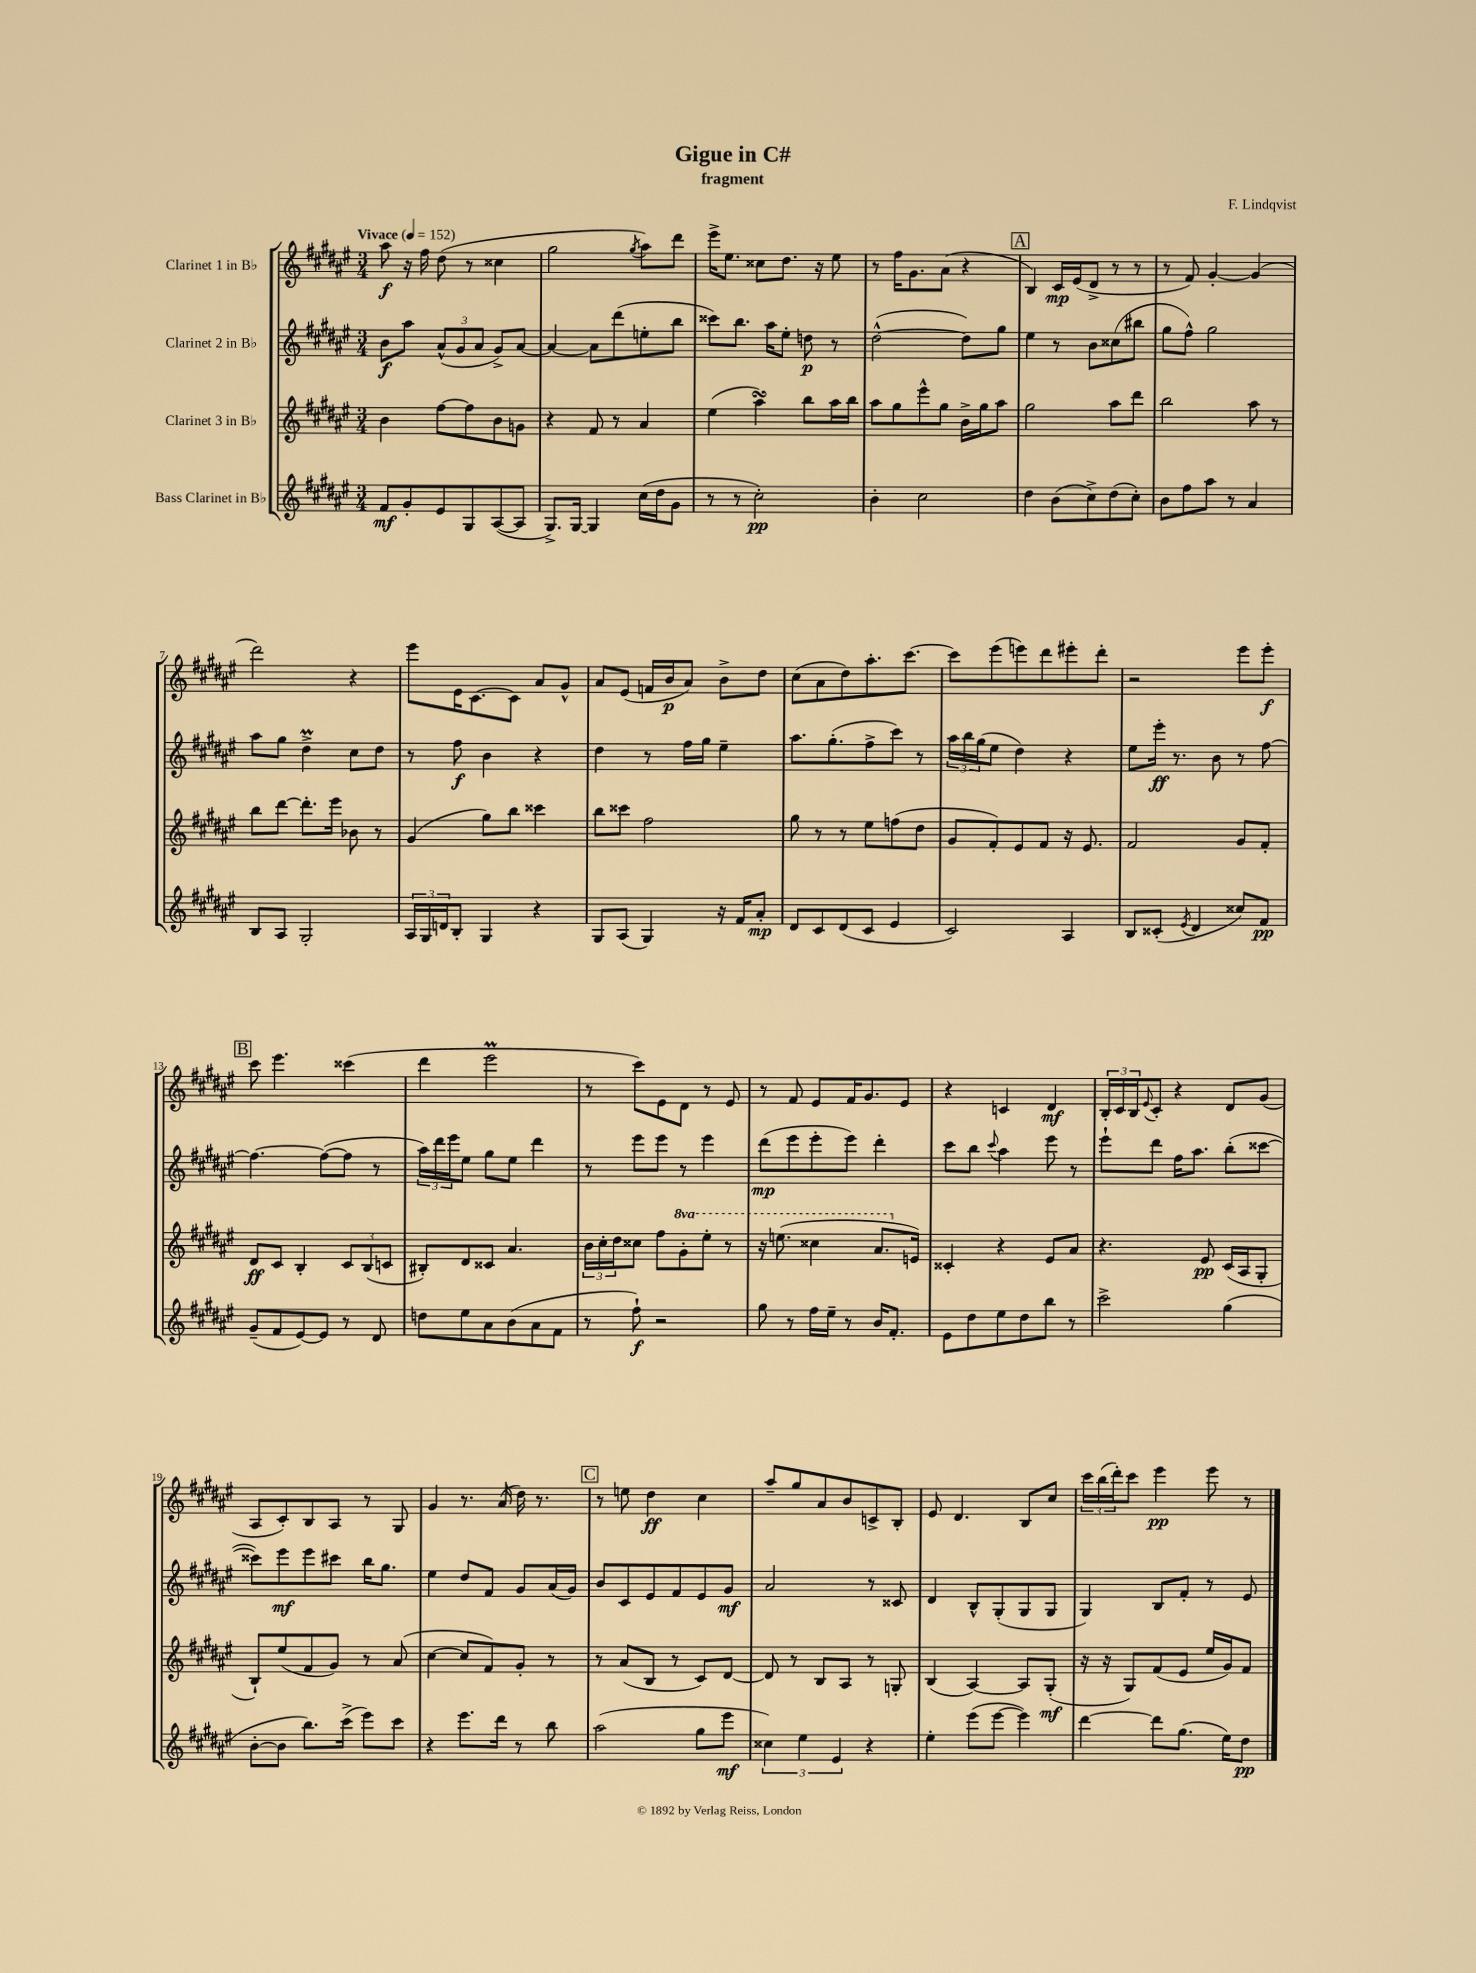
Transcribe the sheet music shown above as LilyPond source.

\header { title = "Gigue in C#" composer = "F. Lindqvist" subtitle = "fragment" }
<<
\new StaffGroup <<
\new Staff = "s0" \with { instrumentName = "Clarinet 1 in Bb" } {
    \clef treble \key fis \major \numericTimeSignature \time 3/4 \tempo "Vivace" 4 = 152
    ais''8\f r16 fis''16 dis''8( r8 cisis''4 |
    gis''2 \acciaccatura { gis''8 } ais''8) dis'''8 |
    eis'''16-> eis''8. cisis''8 dis''8. r16 eis''8 |
    r8 fis''16 gis'8. ais'8( r4 |
    \mark \markup { \box "A" } b4) cis'16\mp eis'16( dis'8-> r8 r8 |
    r8 fis'8) gis'4~-. gis'4( |
    dis'''2) r4 |
    eis'''8 eis'16 cis'8.~ cis'8 ais'8 gis'8-^ |
    ais'8 eis'8( f'16 b'16\p ais'8) b'8-> dis''8 |
    cis''8( ais'8 dis''8) ais''8.-. cis'''8.~ |
    cis'''8 eis'''8( e'''8) dis'''8 eis'''8-. dis'''8-. |
    r2 eis'''8 eis'''8-.\f |
    \mark \markup { \box "B" } cis'''8 eis'''4. cisis'''4( |
    dis'''4 eis'''2\prall |
    r8 cis'''8) eis'8 dis'8 r8 eis'8 |
    r8 fis'8 eis'8 fis'16 gis'8. eis'8 |
    r4 c'4 dis'4\mf |
    \tuplet 3/2 { b16-. cis'16 b16 } \appoggiatura { eis'8 } cis'8-. r4 dis'8 gis'8( |
    ais8 cis'8-.) b8 ais8 r8 gis8 |
    gis'4 r8. ais'16( dis''16) r8. |
    \mark \markup { \box "C" } r8 e''8 dis''4\ff cis''4 |
    ais''8-- gis''8 ais'8 b'8 c'8-> b8-. |
    eis'8 dis'4. b8 cis''8 |
    \tuplet 3/2 { cis'''16 b''16( dis'''16-.) } cis'''8 eis'''4\pp eis'''8 r8 \bar "|." |
}
\new Staff = "s1" \with { instrumentName = "Clarinet 2 in Bb" } {
    \clef treble \key fis \major \numericTimeSignature \time 3/4
    b'8\f ais''8 \tuplet 3/2 { ais'8-^( gis'8 ais'8 } gis'8->) ais'8~ |
    ais'4~ ais'8 dis'''8( e''8-. b''8 |
    cisis'''8) b''8. ais''16 eis''8-. d''8\p r8 |
    dis''2~-^( dis''8) gis''8 |
    \mark \markup { \box "A" } eis''4 r8 b'8 cisis''8( bis''8 |
    gis''8 fis''8-^) gis''2 |
    ais''8 gis''8 dis''4->\prall cis''8 dis''8 |
    r8 fis''8\f b'4 r4 |
    dis''4 r8 fis''16 gis''16 eis''4-- |
    ais''8. gis''8.-.( fis''8-> cis'''8) r8 |
    \tuplet 3/2 { ais''16 b''16 gis''16( } eis''8 dis''4) r4 |
    eis''8 eis'''16-.\ff r8. b'8 r8 fis''8~ |
    \mark \markup { \box "B" } fis''4.~ fis''8~( fis''8 r8 |
    \tuplet 3/2 { ais''16) dis'''16 eis'''16 } eis''8 gis''8 eis''8 dis'''4 |
    r8 eis'''8 eis'''8 r8 eis'''4 |
    dis'''8\mp( eis'''8 eis'''8-. eis'''8) dis'''4-. |
    cis'''8 b''8 \appoggiatura { cis'''8 } ais''4 eis'''8 r8 |
    eis'''8-! dis'''8 fis''16 ais''8. b''8-.( cisis'''8~ |
    cisis'''8) eis'''8\mf eis'''8 cis'''8 b''16 gis''8. |
    eis''4 dis''8 fis'8 gis'8 ais'16( gis'16) |
    \mark \markup { \box "C" } b'8 cis'8 eis'8 fis'8 eis'8 gis'8\mf |
    ais'2 r8 cisis'8 |
    dis'4 b8-^ gis8-.( gis8 gis8 |
    gis4) b8 fis'8-. r8 eis'8 \bar "|." |
}
\new Staff = "s2" \with { instrumentName = "Clarinet 3 in Bb" } {
    \clef treble \key fis \major \numericTimeSignature \time 3/4 \set Staff.ottavationMarkups = #ottavation-simple-ordinals
    b'4 fis''8~ fis''8 b'8 g'8 |
    r4 fis'8 r8 ais'4 |
    eis''4( ais''4\turn) b''8 ais''16 b''16 |
    ais''8 gis''8 eis'''8-^ gis''8 b'16-> gis''16 ais''8 |
    \mark \markup { \box "A" } gis''2 ais''8 dis'''8 |
    b''2 ais''8 r8 |
    b''8 dis'''8~ dis'''8.-. eis'''16 bes'8 r8 |
    gis'4( gis''8) b''8 cisis'''4 |
    b''8 cisis'''8 fis''2 |
    gis''8 r8 r8 eis''8 f''8( dis''8 |
    gis'8 fis'8-.) eis'8 fis'8 r16 eis'8. |
    fis'2 gis'8 fis'8-. |
    \mark \markup { \box "B" } dis'8\ff cis'8 b4-. \tuplet 3/2 { cis'8 b8( c'8 } |
    bis8-.) dis'8 cisis'8 ais'4. |
    \tuplet 3/2 { b'16 cis''16-. dis''16 } cisis''8 fis''8 \ottava #1 gis''8-. eis'''8-. r8 |
    r16 e'''8.( cisis'''4 ais''8. \ottava #0 e'16) |
    cisis'4-. r4 eis'8 ais'8 |
    r4. eis'8\pp cis'16( ais16 gis8-. |
    b8-!) eis''8( fis'8 gis'8) r8 ais'8( |
    cis''4~ cis''8 fis'8) gis'8-. r8 |
    \mark \markup { \box "C" } r8 ais'8( b8 r8 cis'8) dis'8~ |
    dis'8 r8 b8 ais8 r8 g8-. |
    b4( ais4~) ais8 gis8-.\mf( |
    r16 r16 gis8) fis'8( eis'8 eis''16 gis'16) fis'8 \bar "|." |
}
\new Staff = "s3" \with { instrumentName = "Bass Clarinet in Bb" } {
    \clef treble \key fis \major \numericTimeSignature \time 3/4
    fis'8\mf gis'8-. eis'8 gis8 ais8~( ais8 |
    gis8.->) gis16~ gis4 cis''16( dis''16 gis'8 |
    r8 r8 cis''2-.\pp) |
    b'4-. cis''2 |
    \mark \markup { \box "A" } dis''4 b'8( cis''8->) dis''8( cis''8-.) |
    b'8 fis''8 ais''8 r8 ais'4 |
    b8 ais8 gis2-. |
    \tuplet 3/2 { ais16 gis16 d'16 } b8-. gis4 r4 |
    gis8 ais8( gis4) r16 fis'16 ais'8-.\mp |
    dis'8 cis'8 dis'8( cis'8 eis'4 |
    cis'2) ais4 |
    b8 cisis'8-.( \acciaccatura { eis'8 } dis'4 cisis''8) fis'8\pp |
    \mark \markup { \box "B" } gis'8--( fis'8 eis'8~) eis'8 r8 dis'8 |
    d''8 eis''8 ais'8 b'8( ais'8 fis'8 |
    r8 fis''8-!\f) r2 |
    gis''8 r8 fis''16 eis''16-- r8 b'16 fis'8.-. |
    eis'8 dis''8 eis''8 dis''8 b''8 r8 |
    cis'''2-> gis''4( |
    b'8~-. b'8 b''8.) cis'''16->( eis'''8) cis'''8 |
    r4 eis'''8. dis'''16 r8 b''8 |
    \mark \markup { \box "C" } ais''2( gis''8 eis'''8\mf |
    \tuplet 3/2 { cisis''4) eis''4 eis'4 } r4 |
    eis''4-. eis'''8( eis'''8~ eis'''4) |
    dis'''4~ dis'''8 gis''8.( eis''16) dis''8\pp \bar "|." |
}
>>
>>
